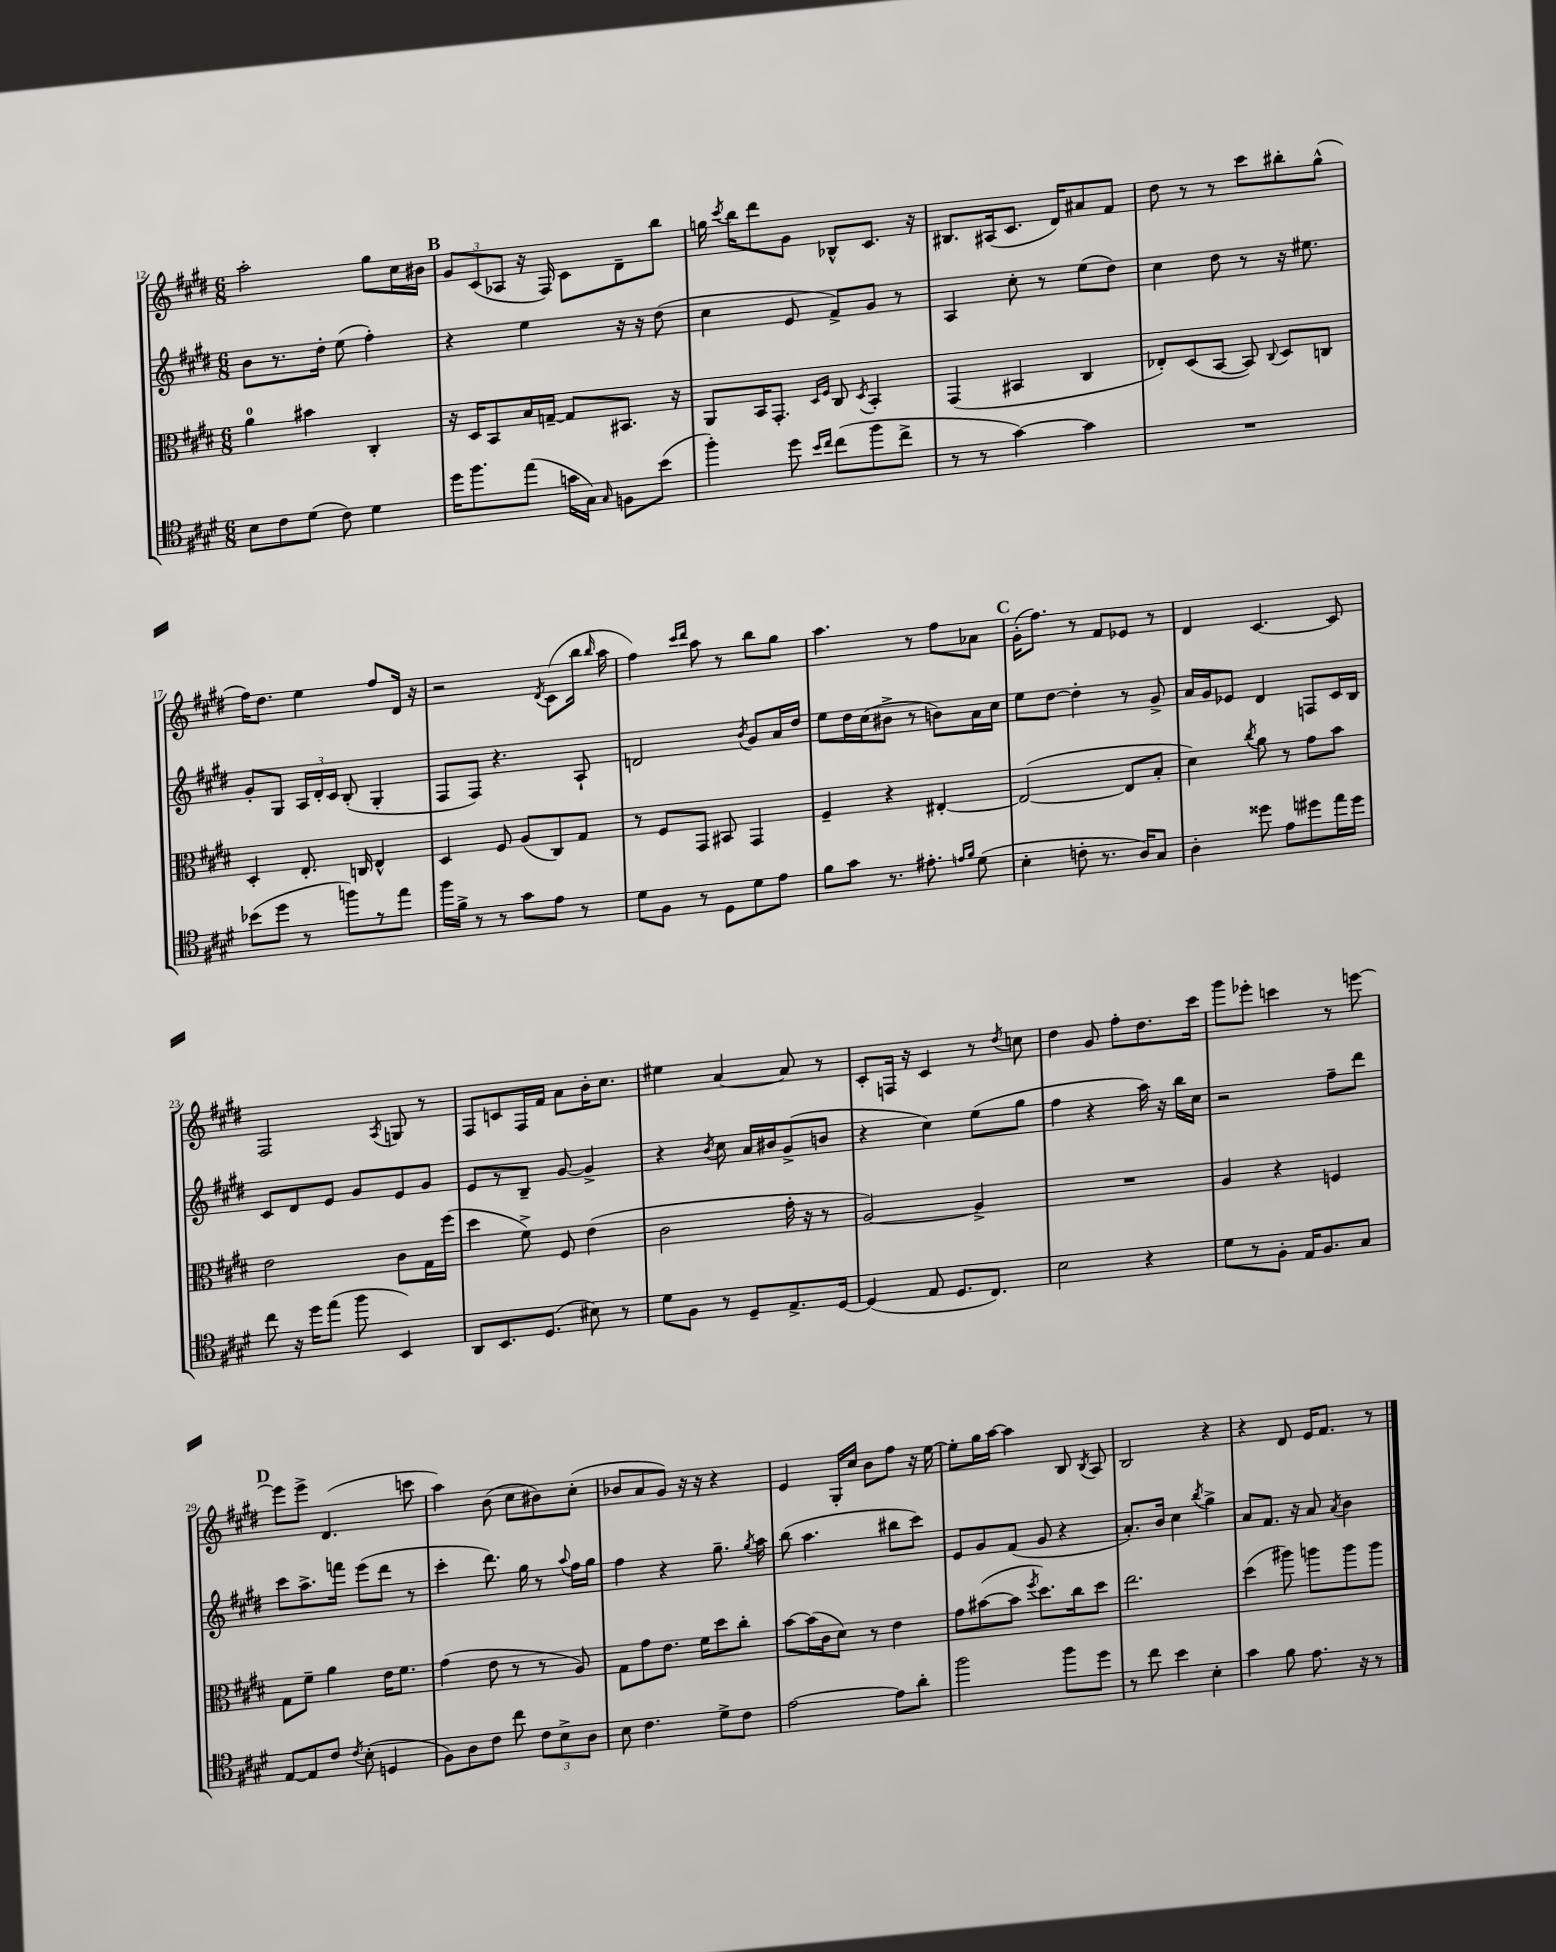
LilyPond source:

<<
\new StaffGroup <<
\new Staff = "s0" {
    \clef treble \key e \major \numericTimeSignature \time 6/8
    \autoBeamOff a''2-. gis''8[ cis''16 bis'16] |
    \mark \markup { \bold "B" } \tuplet 3/2 { gis'8[ cis'8( aes8] } r16 fis16) cis'8[ dis'8-- b''8] |
    g''16 \acciaccatura { cis'''8 } b''16[ dis'''8 gis'8] bes8[-^ cis'8.] r16 |
    bis8.[ ais16( cis'8.] dis'16[) ais'8 fis'8] |
    dis''8 r8 r8 cis'''8[ bis''8-. gis''8]-^( |
    fis''16[) dis''8.] e''4 fis''8[ dis'16] r16 |
    r2 \acciaccatura { dis'8 } cis'8[( b''16] \grace { b''16 } a''16 |
    fis''4) \grace { cis'''16[ dis'''16] } a''8 r8 b''8[ gis''8] |
    a''4. r8 fis''8[ aes'8] |
    \mark \markup { \bold "C" } gis'16[-.( fis''8.]) r8 fis'8[ ees'8] r8 |
    dis'4 cis'4.~ cis'8 |
    fis2 \acciaccatura { a8 } g8 r8 |
    fis8[ c'8 fis16 fis'16] a'8[ b'16-. cis''8.] |
    eis''4 a'4~ a'8 r8 |
    cis'8[-. f16] r16 cis'4 r8 \acciaccatura { dis''8 } c''8 |
    dis''4 gis'8 fis''8[-. dis''8. cis'''16] |
    gis'''8[ ees'''8]-. c'''4 r8 e'''8~ |
    \mark \markup { \bold "D" } e'''8[ e'''8]-> dis'4.( c'''8 |
    a''4) b'8( cis''8[ bis'8) cis''8]-.( |
    bes'8[ a'8 gis'8]) r16 r16 r4 |
    e'4 gis16[-. cis''16] b'8[ fis''8] r16 e''16~ |
    e''8[-. gis''16 a''16]~ a''4 b8 \acciaccatura { b8 } a8 |
    b2 r4 |
    r4 dis'8 e'16[ fis'8.] r8 \bar "|." |
}
\new Staff = "s1" {
    \clef treble \key e \major \numericTimeSignature \time 6/8
    \autoBeamOff b'8[ r8. dis''16]-. e''8( fis''4-.) |
    \mark \markup { \bold "B" } r4 e''4 r16 r16 dis''8( |
    cis''4 e'8 fis'8[->) gis'8] r8 |
    a4 cis''8-. r8 e''8[( dis''8]) |
    cis''4 dis''8 r8 r16 eis''8. |
    gis'8[-. gis8] \tuplet 3/2 { a16[ dis'16-. cis'16] } b8-.( gis4-. |
    fis8[ fis8]) r4. a8-! |
    d'2 \acciaccatura { b'8 } gis'8[ a'16 dis''16] |
    e''8[ dis''16 cis''16( bis'8]-> r8 b'8[) a'16 cis''16] |
    \mark \markup { \bold "C" } e''8[ dis''8]~ dis''4-. r8 gis'8-> |
    a'16[ gis'16 ees'8] dis'4 f8[ cis'16 b16] |
    cis'8[ dis'8 e'8] gis'8[ e'8 gis'8] |
    e'8[ r8 b8]-- gis'8~ gis'4-> |
    r4 \acciaccatura { b'8 } cis''8 a'16[ bis'16 gis'8->( b'8] |
    r4 cis''4) e''8[( gis''8] |
    fis''4 r4 a''16) r16 b''16[ cis''16] |
    r2 fis''8[-- dis'''8] |
    \mark \markup { \bold "D" } cis'''8[ a''8.-> f'''16] e'''8[( dis'''8] r8 |
    cis'''4-. dis'''8.) gis''16 r8 \appoggiatura { a''8 } fis''16[ gis''16] |
    fis''4 r4 gis''8.-- \acciaccatura { gis''8 } a''16 |
    b''8( a''4. bis''8[ cis'''8]) |
    e'8[ gis'8 fis'8]( gis'8 r4 |
    a'8.[-.) b'16] cis''4 \acciaccatura { b''8 } gis''4-> |
    a'8[ fis'8.] r16 a'8 \acciaccatura { a'8 } b'4 \bar "|." |
}
\new Staff = "s2" {
    \clef alto \key e \major \numericTimeSignature \time 6/8
    \autoBeamOff a'4-0 bis'4 cis4-. |
    \mark \markup { \bold "B" } r16 dis16[ b,8 b16 g16]~-- g8[ bis,8.] r16 |
    a,8[ b,16 gis,8.]-. \grace { dis16[ fis16] } cis8 \acciaccatura { dis8 } b,4-. |
    gis,4( bis,4 cis4 |
    ees8[-.) dis8( b,8]~ b,8) \appoggiatura { cis8 } dis8[ c8] |
    dis4-. e8.-. c16 e4-^ |
    dis4 fis8 a8[( cis8) gis8] |
    r8 fis8[ gis,8] bis,8 gis,4 |
    fis4-- r4 eis4~-. |
    \mark \markup { \bold "C" } eis2~( eis8[ b8]-. |
    dis'4) \acciaccatura { cis''8 } a'8 r8 gis'8[ b'8] |
    e'2 cis'8[ gis16 fis''16]( |
    dis''4 fis'8->) fis8 e'4( |
    cis'2 gis'16-. r16 r8 |
    a2~) a4-> |
    R2. |
    a4 r4 f4 |
    \mark \markup { \bold "D" } gis8[ fis'8]-- a'4 e'16[ fis'8.] |
    gis'4( e'8 r8 r8 a8) |
    gis8[ gis'8 e'8.] fis'16[ dis''8 cis''8]-. |
    b'8[~ b'16( cis'16 dis'8]) r8 e'4 |
    gis'8[ bis'8~( bis'8] \acciaccatura { fis''8 } dis''8.[) cis''16 dis''8] |
    e''2. |
    dis''4( ais''8) a''8[ a''8 a''8] \bar "|." |
}
\new Staff = "s3" {
    \clef tenor \key e \major \numericTimeSignature \time 6/8
    \autoBeamOff b8[ cis'8 dis'8]( cis'8) dis'4 |
    \mark \markup { \bold "B" } dis''16[ fis''8. e''8]( g'16[ gis16]) \grace { gis16 } f8[ b'8]( |
    fis''4-.) dis''8 \grace { b'16[ cis''16] } cis''8[( fis''8 cis''8]-> |
    r8 r8 gis'4~) gis'4 |
    R2. |
    bes'8[( dis''8] r8 f''8[) r8 e''8] |
    fis''16[ fis'16]-> r8 r8 gis'8[ e'8] r8 |
    dis'8[ fis8] r8 dis8[ dis'8 e'8] |
    fis'8[ gis'8] r8. eis'8.-. \grace { e'16[ fis'16] } dis'8( |
    \mark \markup { \bold "C" } b4-. c'8-. r8. a16[) gis8] |
    a4-. disis''8 e'8[ dis''8 e''16 dis''16] |
    cis''8 r16 dis''16[ e''8]( fis''8 b,4) |
    a,8[ b,8. dis8.]( bis8) r8 |
    dis'8[ fis8] r8 dis8[-- e8.-> dis16]~ |
    dis4( e8 dis8.[ cis8.]) |
    b2 r4 |
    dis'8[ r8 fis8]-. e16[ fis8. gis8] |
    \mark \markup { \bold "D" } e8[~ e8 cis'8] \acciaccatura { cis'8 } b8-.( d4 |
    fis8[) a8 cis'8] cis''8 \tuplet 3/2 { cis'8[ b8-> a8] } |
    b8 cis'4. dis'8[-> cis'8] |
    e'2~ e'8[ a'8]-. |
    fis''2 fis''8[ dis''8] |
    r8 cis''8 b'4 b4-. |
    gis'4 fis'8 e'8. r16 r8 \bar "|." |
}
>>
>>
\layout { \context { \Score currentBarNumber = #12 } }
